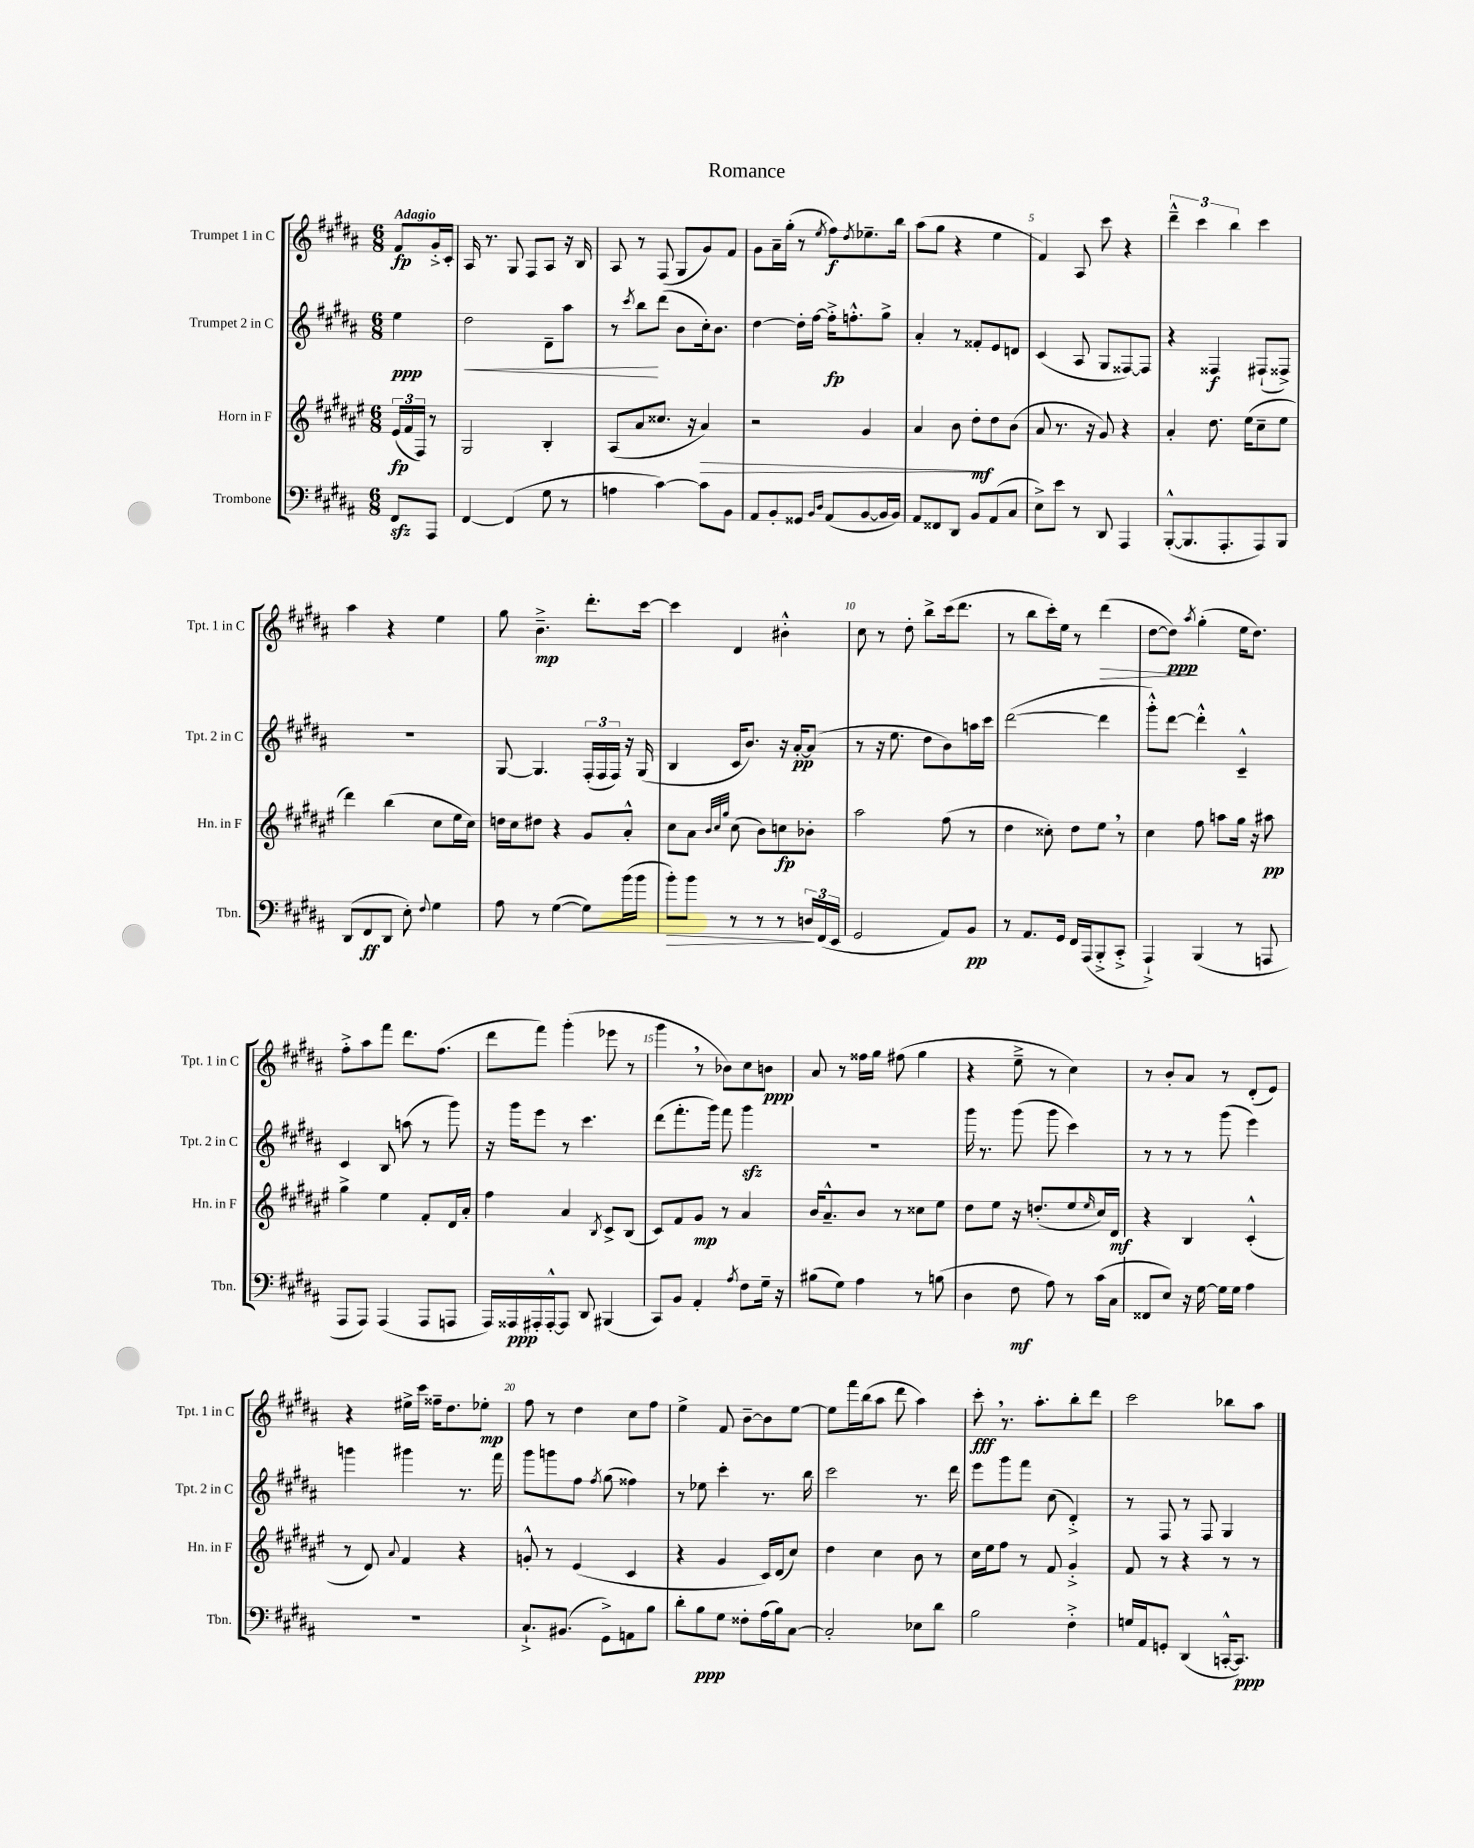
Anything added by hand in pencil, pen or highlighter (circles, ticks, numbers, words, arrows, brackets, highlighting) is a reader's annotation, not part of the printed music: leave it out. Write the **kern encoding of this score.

**kern	**kern	**kern	**kern
*staff4	*staff3	*staff2	*staff1
*clefF4	*clefG2	*clefG2	*clefG2
*k[f#c#g#d#a#]	*k[f#c#g#d#a#e#]	*k[f#c#g#d#a#]	*k[f#c#g#d#a#]
*M6/8	*M6/8	*M6/8	*M6/8
8FF#/L	(24e#/LL	4ee\	8f#/L
.	24f#/	.	.
.	24F#/JJ)	.	.
8AAA#/J	8r	.	16g#'^/L
.	.	.	16c#'/JJ
=	=	=	=
[4FF#/	2G#/	2dd#\	16A#/
.	.	.	8.r
(4FF#/]	.	.	8G#/
.	.	.	8F#/L
8G#\	4B'/	8d#~\L	8A#/J
8r	.	8aa#\J	16r
.	.	.	16B/
=	=	=	=
4A\	(8A#/L	8r	8A#/
.	.	8qccc#/	.
.	8a#/	8bb\L	8r
[4c#\)	8.cc##/J	(8ddd#\J	(8F#/
.	.	8b\L	8G#/L
.	16r	.	.
8c#\]L	4a#/)	16cc#'\k)	8g#/)
.	.	8.b\J	.
8BB\J	.	.	8f#/J
=	=	=	=
8AA#/L	2r	[4dd#\	8g#\L
8BB'/	.	.	16a#~\L
.	.	.	(16gg#'\JJ
8GG##/J	.	16dd#'\]LL	8r
.	.	[16ff#\JJ	.
16qqBB/LL	.	.	.
16qqD#/JJ	.	.	8qee/
(8AA#/L	.	16ff#'^\]LK	8ff#\L)
.	.	8.ff'^^\	.
.	.	.	8qdd#/
[8BB/	4g#/	.	8.ee-~\
16BB/]L	.	8gg#^\J	.
16BB/JJ)	.	.	16bb\Jk
=	=	=	=
8AA#/L	4a#/	4a#'/	(8aa#\L
8FF##/	.	.	8gg#\J
8DD#/J	8b\	8r	4r
8BB/L	8dd#'\L	8f##'/L	.
(8AA#/	8dd#\	8e/	4ee\
8C#/J	(8b\J	8d/J	.
=	=	=	=
8E^\L)	8a#/	(4c#/	4f#/)
8e\J	8.r	.	.
8r	.	8A#/	8A#/
.	16r	.	.
8DD#/	8g#/)	8G#/L	8ccc#\
4AAA#/	4r	[8F##/)	4r
.	.	8F##/]J	.
=	=	=	=
([8BBB'^^/L	4a#'/	4r	6ddd#~^^\
8.BBB/]	.	.	.
.	.	.	6ccc#\
.	8.dd#\	4F##/	.
8.AAA#'/	.	.	.
.	.	.	6bb\
.	(16ee#\LK	.	.
8AAA#/)	8cc#~\	(8F#`/L	4ccc#\
8BBB/J	8ee#\J	8F##^/J)	.
=	=	=	=
(8DD#/L	4ddd#\)	2.r	4aa#\
8FF#/	.	.	.
8DD#/J	(4bb\	.	4r
8E'\)	.	.	.
8qqF#/	.	.	.
4G#\	8cc#\L	.	4ee\
.	16ee#\L	.	.
.	16cc#\JJ)	.	.
=	=	=	=
8A#\	16dd\LL	[8G#/	8gg#\
.	16cc#\J	.	.
8r	8dd#\J	4.G#/]	4.b~^\
([4G#\	4r	.	.
8G#\]L)	8g#/L	(24F#'/LL	8.ddd#'\L
.	.	24F#/	.
.	.	24F#/JJ)	.
(16b\L	8a#'^^/J	16r	.
16b\JJ	.	(16G#/	[16ccc#\Jk
=	=	=	=
8b'\L)	8cc#\L	4B/	4ccc#\]
8b\J	8a#\J	.	.
.	32qqb/LLL	.	.
.	32qqcc#/	.	.
.	32qqgg#/JJJ	.	.
8r	(8cc#\	16c#/LK	4d#/
.	.	8.b/J)	.
8r	8b\L)	.	.
8r	8cc\	16r	4b#'^^\
.	.	[16a#'/LK	.
24D/LL	8b-'\J	(8a#/]J	.
(24FF#/	.	.	.
24EE/JJ	.	.	.
=	=	=	=
2GG#/	2aa#\	8r	8cc#\
.	.	16r	8r
.	.	8.ee\	.
.	.	.	8dd#'\
.	.	8dd#\L	8bb^\L
8AA#/L)	(8ff#\	8b\)	(16ccc#\k
.	.	.	8.ddd#\J
8BB/J	8r	16aa\L	.
.	.	16ccc#\JJ	.
=	=	=	=
8r	4dd#\	([2ddd#\	8r
8.AA#/L	.	.	8bb\L
.	8cc##'\)	.	16ccc#'\L)
16GG#/Jk	.	.	16ee\JJ
16FF#/LL	8dd#\L	.	8r
(16AAA#/J	.	.	.
8BBB'^/	8ee#\J	4ddd#\]	(4ddd#\
8CC#'^/J	8r	.	.
=	=	=	=
4AAA#`^/)	4cc#\	8ggg#'^^\L)	[8dd#\L
.	.	[8ddd#\J	8dd#\]J)
.	.	.	8qaa#/
(4BBB/	8ff#\	4ddd#'^^\]	(4gg#'\
.	8aa\L	.	.
8r	16gg#\Jk	4c#~^^/	16ee\LK
.	16r	.	8.dd#\J)
8AAA/	8aa#\	.	.
=	=	=	=
8AAA#/L	4gg#^\	4c#/	8ff#'^\L
8AAA#/J)	.	.	8aa#\
(4AAA#/	4ee#\	8B/	8fff#\J
.	.	(8aa\	8.ddd#\L
8AAA#/L	8f#'/L	8r	.
.	.	.	(8.ff#\J
8AAA/J	16d#/L	8ggg#\)	.
.	16a#'/JJ	.	.
=	=	=	=
16AAA#/LL)	4ff#\	16r	8ddd#\L
16AAA##/	.	16ggg#\LK	.
16AAA#'/	.	8eee\J	8fff#\J)
[16AAA#'^^/J	.	.	.
8AAA#/]J	4a#/	8r	(4ggg#'\
8DD#/	.	4.ccc#\	.
.	8qB/	.	.
(4BBB#/	8c#^/L	.	8eee-\
.	(8B/J	.	8r
=	=	=	=
8CC#/L)	8c#/L)	(8ddd#\L	4ggg#\
8BB/J	8f#/	8.fff#'\	.
4AA#'/	8g#/J	.	8r
.	.	16ggg#\Jk)	.
.	8r	8fff#\	8b-\L)
8qA#/	.	.	.
8F#\L	4a#/	4ggg#\	8cc#\
16G#~\Jk	.	.	8b\J
16r	.	.	.
=	=	=	=
(8B#\L	16b/LK	2.r	8a#/
.	8.a#~^^/	.	.
8G#\J)	.	.	8r
4A#\	8b/J	.	16ff##\LL
.	.	.	16gg#\JJ
.	8r	.	(8ff#\
8r	8cc##\L	.	4gg#\
(8B\	8ee#\J	.	.
=	=	=	=
4D#\	8dd#\L	16ggg#\	4r
.	.	8.r	.
.	8ee#\J	.	.
8F#\	16r	(8ggg#\	8ee~^\
.	(8.dd'/L	.	.
8A#\)	.	8ggg#\	8r
8r	8ee#/	4ccc#\)	4cc#\)
.	16qqee#/	.	.
(16c#\LL	16cc#/L)	.	.
16C#\JJ	16d#/JJ	.	.
=	=	=	=
8FF##/L	4r	8r	8r
8E/J)	.	8r	8b'/L
16r	4B/	8r	8a#/J
[16G#\	.	.	.
16G#\]LL	.	(8ggg#\	8r
16G#\JJ	.	.	.
4A#\	(4c#'^^/	4eee\)	(8d#'/L
.	.	.	8e/J)
=	=	=	=
2.r	8r	4ggg\	4r
.	8d#/)	.	.
.	8qqa#/	.	.
.	4f#/	4ggg#\	16ee#^\LL
.	.	.	16ccc#\JJ
.	.	.	16ff##~\LK
.	.	.	8.dd#\
.	4r	8.r	.
.	.	.	8ee-'\J
.	.	16fff#\	.
=	=	=	=
8.C#`^/L	8g'^^/	8ggg#\L	8ff#\
.	8r	8ggg\	8r
(8.BB#/J	.	.	.
.	(4e#/	8ff#\J	4dd#\
.	.	8qff#/	.
8GG#^\L)	.	(8gg#\	.
8AA\	4c#/	4ff##\)	8cc#\L
8B\J	.	.	8ff#\J
=	=	=	=
8d#'\L	4r	8r	4ee^\
8B\	.	8ee-\	.
8G#\J	4g#/	4ccc#'\	8f#/
8F##'\L	.	.	[8b~\L
(16A#\L	16c#/LL)	8.r	8b\]
16B\J)	(16d#/J	.	.
[8C#\J	8cc#/J)	.	[8ee\J
.	.	16bb\	.
=	=	=	=
2C#'/]	4dd#\	2ccc#\	8ee\]L
.	.	.	16fff#\L
.	.	.	(16bb\J
.	4cc#\	.	8aa#\J
.	.	.	8ddd#\
8E-\L	8b\	8.r	4aa#\)
8d#\J	8r	.	.
.	.	16ddd#\	.
=	=	=	=
2B\	16cc#\LL	8eee\L	8ccc#'\
.	16ee#\J	.	.
.	8ff#\J	8ggg#\	8.r
.	8r	8fff#\J	.
.	.	.	8.aa#'\L
.	8f#/	(8cc#\	.
4F#'^\	4g#'^/	4d#'^/)	8bb'\
.	.	.	8ddd#\J
=	=	=	=
16G/LL	8f#/	8r	2ccc#\
16AA#/J	.	.	.
8GG'/J	8r	8F#/	.
(4DD#/	4r	8r	.
.	.	8F#/	.
[16CC'^^/LK	8r	4G#/	8bb-\L
8.CC/]J)	.	.	.
.	8r	.	8aa#\J
==	==	==	==
*-	*-	*-	*-
